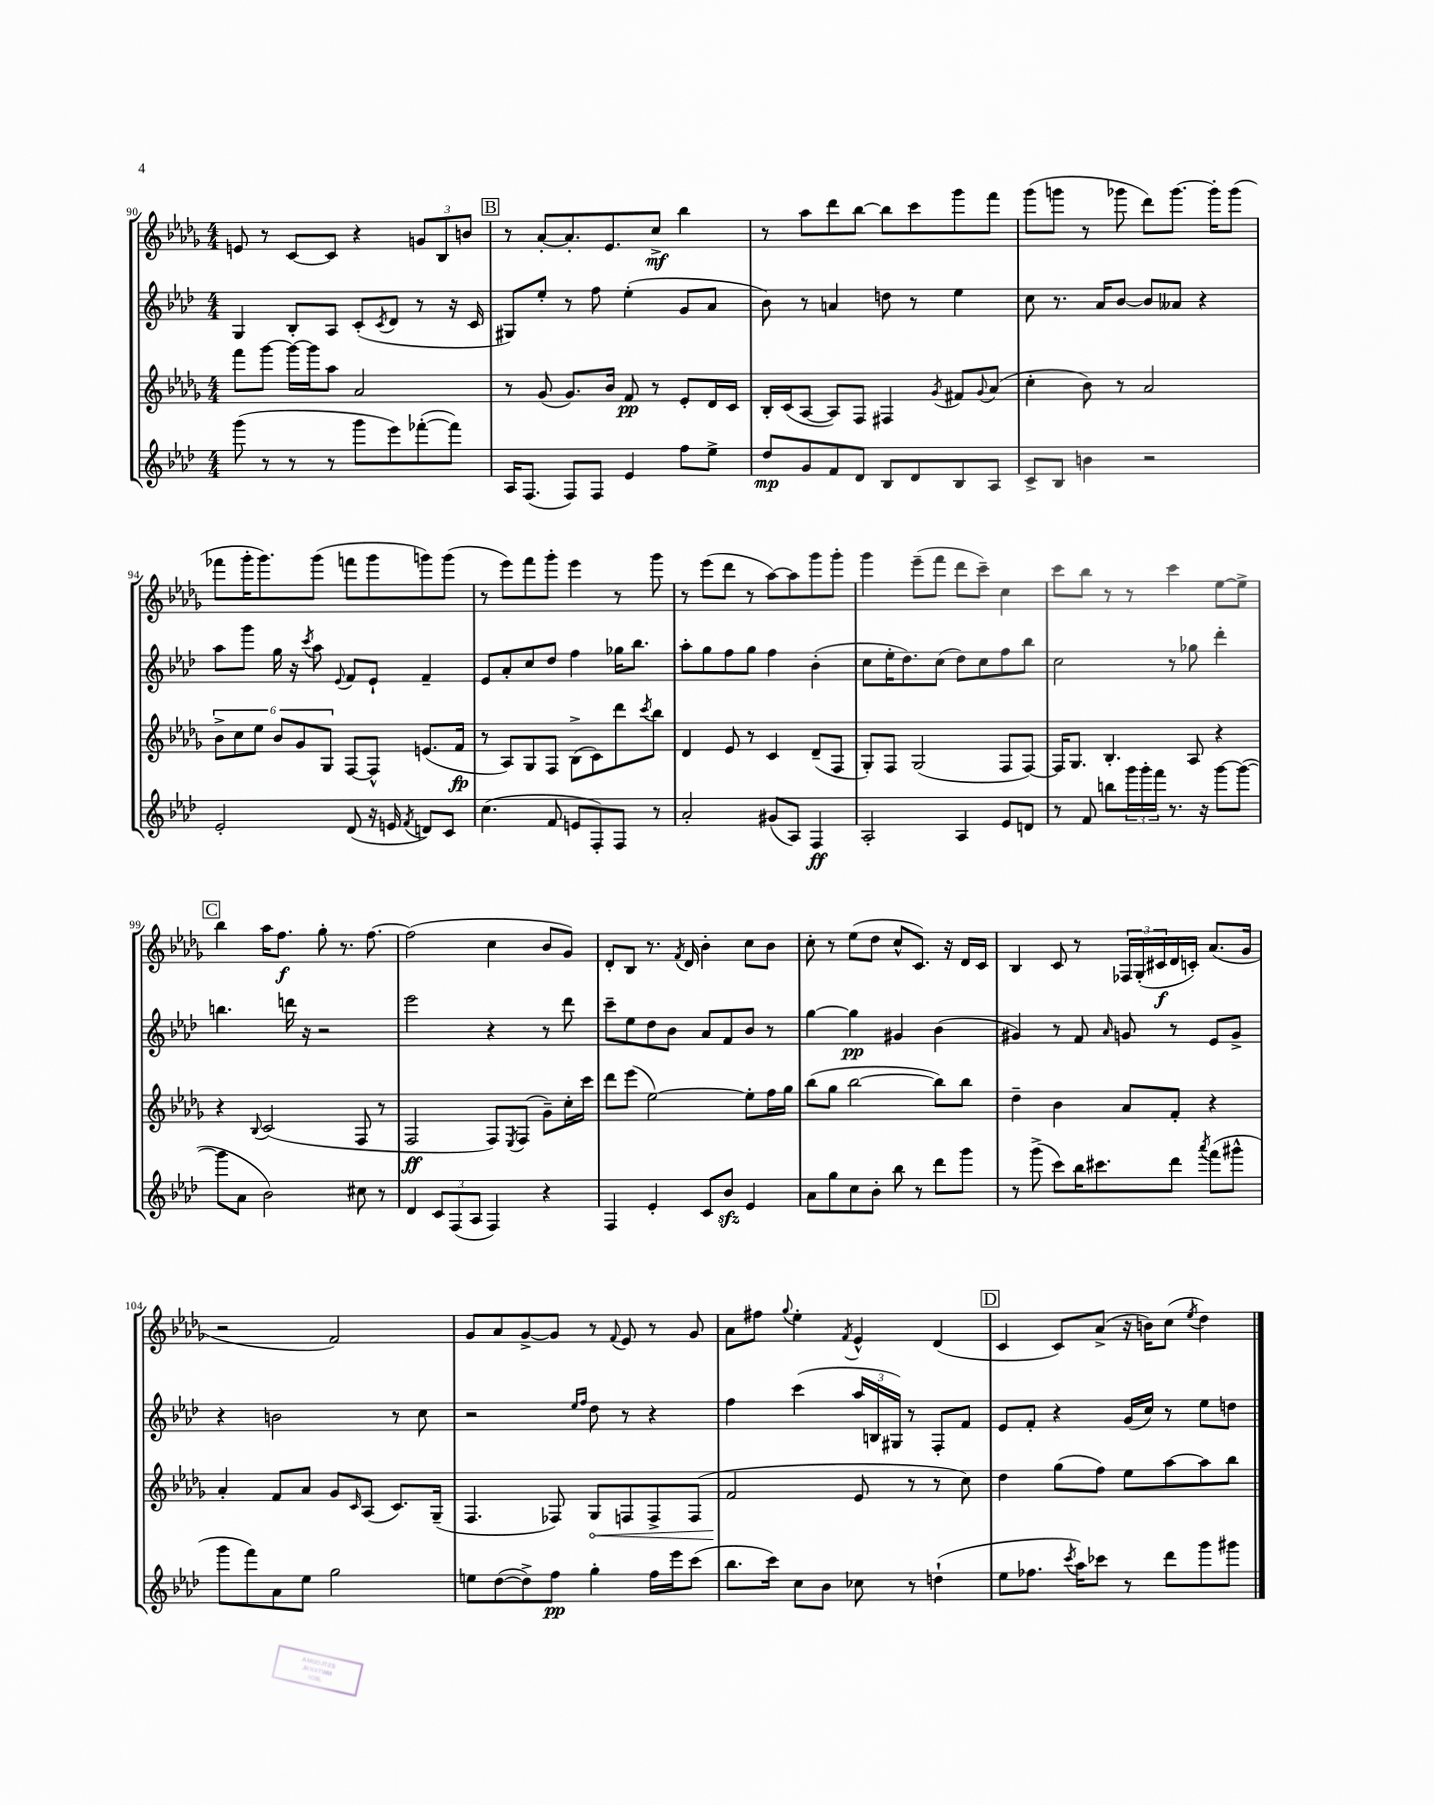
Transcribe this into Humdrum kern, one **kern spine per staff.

**kern	**dynam	**kern	**dynam	**kern	**dynam	**kern	**dynam
*part4	*part4	*part3	*part3	*part2	*part2	*part1	*part1
*staff4	*staff4	*staff3	*staff3	*staff2	*staff2	*staff1	*staff1
*clefG2	*	*clefG2	*	*clefG2	*	*clefG2	*
*k[b-e-a-d-]	*	*k[b-e-a-d-g-]	*	*k[b-e-a-d-]	*	*k[b-e-a-d-g-]	*
*M4/4	*	*M4/4	*	*M4/4	*	*M4/4	*
=90	=90	=90	=90	=90	=90	=90	=90
(8ggg\	.	8fff\L	.	4G/	.	8en/	.
8r	.	[8ggg-\J	.	.	.	8r	.
8r	.	16ggg-\LL_	.	8B-'/L	.	[8c/L	.
.	.	16ggg-\J]	.	.	.	.	.
8r	.	8aa-\J	.	8A-/J	.	8c/J]	.
8ggg\L	.	2a-/	.	(8c'/L	.	4r	.
.	.	.	.	8qc/	.	.	.
8eee-\)	.	.	.	8d-/J	.	.	.
([8fff-X'\	.	.	.	8r	.	12gn/L	.
.	.	.	.	.	.	12B-/	.
8fff-\J])	.	.	.	16r	.	.	.
.	.	.	.	.	.	12bn/J	.
.	.	.	.	16c/	.	.	.
!!LO:REH:place=s1:t=B
=91	=91	=91	=91	=91	=91	=91	=91
16A-/KL	.	8r	.	8G#X/L)	.	8r	.
(8.F/J	.	.	.	.	.	.	.
.	.	(8g-/	.	8ee-'/J	.	[8a-'/L	.
8F/L)	.	8.g-/L)	.	8r	.	8.a-'/]	.
8F/J	.	.	.	8ff\	.	.	.
.	.	16b-/Jk	.	.	.	8.e-/	.
4e-/	.	8f/	pp	(4ee-'\	.	.	.
.	.	8r	.	.	.	8cc^/J	mf
8ff\L	.	8e-'/L	.	8g/L	.	4bb-\	.
8ee-^\J	.	16d-/L	.	8a-/J	.	.	.
.	.	16c/JJ	.	.	.	.	.
=92	=92	=92	=92	=92	=92	=92	=92
8dd-/L	mp	16B-'/LL	.	8b-\)	.	8r	.
.	.	(16c/J	.	.	.	.	.
8g/	.	[8A-/J	.	8r	.	8aa-\L	.
8f/	.	8A-/L])	.	4an/	.	8ddd-\	.
8d-/J	.	8F/J	.	.	.	[8bb-\J	.
8B-/L	.	4F#X/	.	8ddn\	.	8bb-\L]	.
8d-/	.	.	.	8r	.	8ccc\	.
.	.	8qg-/	.	.	.	.	.
8B-/	.	8f#X/L	.	4ee-\	.	8ggg-\	.
.	.	8qqg-/	.	.	.	.	.
8A-/J	.	(8a-/J	.	.	.	8fff\J	.
=93	=93	=93	=93	=93	=93	=93	=93
8c^/L	.	4cc'\	.	8cc\	.	(8ggg-\L	.
8B-/J	.	.	.	8.r	.	8gggn\J	.
4bn\	.	8b-\)	.	.	.	8r	.
.	.	.	.	16a-/KL	.	.	.
.	.	8r	.	[8b-/J	.	8ggg-X\	.
2r	.	2a-/	.	8b-/L]	.	8ddd-\L)	.
.	.	.	.	8a--X/J	.	[8.ggg-\J	.
.	.	.	.	4r	.	.	.
.	.	.	.	.	.	16ggg-'\KL]	.
.	.	.	.	.	.	(8ggg-\J	.
!!LO:LB:g=z
=94	=94	=94	=94	=94	=94	=94	=94
2e-'/	.	12b-^\L	.	8aa-\L	.	8fff-X\L	.
.	.	12cc\	.	.	.	.	.
.	.	.	.	8ggg\J	.	16ggg-'\K	.
.	.	12ee-\J	.	.	.	.	.
.	.	.	.	.	.	8.ggg-\)	.
.	.	12b-/L	.	16gg\	.	.	.
.	.	.	.	16r	.	.	.
.	.	12g-/	.	.	.	.	.
.	.	.	.	8qccc/	.	.	.
.	.	.	.	8aa-\	.	(8ggg-\J	.
.	.	12G-/J	.	.	.	.	.
.	.	.	.	8qqe-/	.	.	.
(8d-/	.	[8F/L	.	8f/L	.	8fffn\L	.
16r	.	8F^^/J]	.	8e-`/J	.	8ggg-\	.
16en/	.	.	.	.	.	.	.
8qf/	.	.	.	.	.	.	.
8dn/L)	.	(8.en/L	.	4f~/	.	8gggn\)	.
8c/J	.	.	.	.	.	(8ggg\J	.
.	.	16f/Jk	fp	.	.	.	.
=95	=95	=95	=95	=95	=95	=95	=95
(4.cc\	.	8r	.	8e-/L	.	8r	.
.	.	8A-/L)	.	8a-'/	.	8eee-\L)	.
.	.	8G-/	.	8cc/	.	8fff\	.
8f/	.	8F/J	.	8dd-/J	.	8ggg-'\J	.
8en/L	.	(8B-^\L	.	4ff\	.	4eee-\	.
8F'/)	.	8c\)	.	.	.	.	.
8F/J	.	8ddd-\	.	16gg-X\KL	.	8r	.
.	.	.	.	8.bb-\J	.	.	.
.	.	8qccc/	.	.	.	.	.
8r	.	8bb-\J	.	.	.	8ggg-\	.
=96	=96	=96	=96	=96	=96	=96	=96
2a-'/	.	4d-/	.	8aa-'\L	.	8r	.
.	.	.	.	8gg\	.	(8eee-\L	.
.	.	8e-/	.	8ff\	.	8ddd-\J	.
.	.	8r	.	8gg\J	.	8r	.
(8g#X/L	.	4c/	.	4ff\	.	[8aa-\L)	.
8A-/J)	.	.	.	.	.	8aa-\]	.
4F/	ff	(8d-~/L	.	(4b-'\	.	8ggg-\	.
.	.	8F/J	.	.	.	8ggg-'\J	.
=97	=97	=97	=97	=97	=97	=97	=97
2A-'/	.	8G-'/L)	.	8cc\L	.	4ggg-\	.
.	.	8F/J	.	16ee-'\K	.	.	.
.	.	.	.	8.dd-\)	.	.	.
.	.	(2G-/	.	.	.	(8eee-~\L	.
.	.	.	.	(8cc\J	.	8fff\J	.
4A-/	.	.	.	8dd-\L)	.	8ddd-\L	.
.	.	.	.	8cc\	.	8ccc~\J)	.
8e-/L	.	8F/L	.	8ff\	.	4cc\	.
8dn/J	.	[8F/J)	.	8bb-\J	.	.	.
=98	=98	=98	=98	=98	=98	=98	=98
8r	.	16F/KL]	.	2cc\	.	8ccc\L	.
.	.	8.G-/J	.	.	.	.	.
8f/	.	.	.	.	.	8bb-\J	.
8bbn\L	.	4.B-'/	.	.	.	8r	.
24ggg\L	.	.	.	.	.	8r	.
24ggg'\	.	.	.	.	.	.	.
24fff\JJ	.	.	.	.	.	.	.
8.r	.	.	.	8r	.	4ccc\	.
.	.	8A-/	.	8gg-X\	.	.	.
16r	.	.	.	.	.	.	.
[8ggg\L	.	4r	.	4ddd-'\	.	[8ee-\L	.
(8ggg\J_	.	.	.	.	.	8ee-^\J]	.
!!LO:LB:g=z
!!LO:REH:place=s1:t=C
=99	=99	=99	=99	=99	=99	=99	=99
8ggg\L]	.	4r	.	4.bbn\	.	4bb-\	.
8a-\J	.	.	.	.	.	.	.
.	.	8qqB-/	.	.	.	.	.
2b-\)	.	(2c/	.	.	.	16aa-\KL	.
.	.	.	.	.	.	8.ff\J	f
.	.	.	.	16dddn\	.	.	.
.	.	.	.	16r	.	.	.
.	.	.	.	2r	.	8gg-'\	.
.	.	.	.	.	.	8.r	.
8cc#X\	.	8F/	.	.	.	.	.
.	.	.	.	.	.	[8.ff\	.
8r	.	8r	.	.	.	.	.
=100	=100	=100	=100	=100	=100	=100	=100
4d-/	.	2F/	ff	2eee-\	.	(2ff\]	.
12c/L	.	.	.	.	.	.	.
(12F/	.	.	.	.	.	.	.
12A-/J	.	.	.	.	.	.	.
4F/)	.	8F/L)	.	4r	.	4cc\	.
.	.	8qE-/	.	.	.	.	.
.	.	(8F/J	.	.	.	.	.
4r	.	8g-~\L)	.	8r	.	8b-/L	.
.	.	16cc'\L	.	8ddd-\	.	8g-/J)	.
.	.	16ccc\JJ	.	.	.	.	.
=101	=101	=101	=101	=101	=101	=101	=101
4F/	.	8ddd-\L	.	8ccc~\L	.	8d-'/L	.
.	.	(8eee-\J	.	8ee-\	.	8B-/J	.
4e-'/	.	[2ee-\)	.	8dd-\	.	8.r	.
.	.	.	.	8b-\J	.	.	.
.	.	.	.	.	.	8qf/	.
.	.	.	.	.	.	16d-/	.
8c/L	.	.	.	8a-/L	.	4b-'\	.
8b-zz/J	.	.	.	8f/	.	.	.
4e-/	.	8ee-'\L]	.	8b-/J	.	8cc\L	.
.	.	16ff\L	.	8r	.	8b-\J	.
.	.	16gg-\JJ	.	.	.	.	.
=102	=102	=102	=102	=102	=102	=102	=102
8a-\L	.	(8bb-\L	.	[4gg\	.	8cc'\	.
8gg\	.	8gg-\J	.	.	.	8r	.
8cc\	.	[2bb-\	.	4gg\]	pp	(8ee-\L	.
8b-'\J	.	.	.	.	.	8dd-\J	.
8bb-\	.	.	.	4g#X/	.	8cc^^/L	.
8r	.	.	.	.	.	8.c/J)	.
8ddd-\L	.	8bb-\L])	.	(4b-\	.	.	.
.	.	.	.	.	.	16r	.
8ggg\J	.	8bb-\J	.	.	.	16d-/LL	.
.	.	.	.	.	.	16c/JJ	.
=103	=103	=103	=103	=103	=103	=103	=103
8r	.	4dd-~\	.	4g#X/)	.	4B-/	.
(8ggg^\	.	.	.	.	.	.	.
8ccc\L)	.	4b-\	.	8r	.	8c/	.
16bb-\K	.	.	.	8f/	.	8r	.
8.ccc#X\	.	.	.	.	.	.	.
.	.	.	.	16qqa-/	.	.	.
.	.	8a-/L	.	8gn/	.	24F-X/LL	.
.	.	.	.	.	.	(24G-'/	.
.	.	.	.	.	.	24c#X/	f
8ddd-\J	.	8f'/J	.	8r	.	16d-/	.
.	.	.	.	.	.	16cn'/JJ)	.
8qaaa-/	.	.	.	.	.	.	.
(8fff\L	.	4r	.	8e-/L	.	(8.a-/L	.
8ggg#X^^\J	.	.	.	8g^/J	.	.	.
.	.	.	.	.	.	16g-/Jk	.
!!LO:LB:g=z
=104	=104	=104	=104	=104	=104	=104	=104
8ggg\L	.	4a-'/	.	4r	.	2r	.
8fff\)	.	.	.	.	.	.	.
8a-\	.	8f/L	.	2bn\	.	.	.
8ee-\J	.	8a-/J	.	.	.	.	.
2gg\	.	8g-/L	.	.	.	2f/)	.
.	.	16qqc/	.	.	.	.	.
.	.	(8A-/J	.	.	.	.	.
.	.	8.c/L)	.	8r	.	.	.
.	.	.	.	8cc\	.	.	.
.	.	(16G-~/Jk	.	.	.	.	.
=105	=105	=105	=105	=105	=105	=105	=105
8een\L	.	4.F/	.	2r	.	8g-/L	.
([8dd-\	.	.	.	.	.	8a-/	.
8dd-^\])	.	.	.	.	.	[8g-^/	.
8ff\J	pp	8F-X/)	.	.	.	8g-/J]	.
.	.	.	.	16qqee-/LL	.	.	.
.	.	.	.	16qqff/JJ	.	.	.
!	!	!	!LO:HP:b	!	!	!	!
4gg'\	.	8G-/L	<	8dd-\	.	8r	.
.	.	.	.	.	.	8qqf/	.
.	.	8Fn/	.	8r	.	8e-/	.
16ff\LL	.	8F^/	.	4r	.	8r	.
16eee-\J	.	.	.	.	.	.	.
(8ccc\J	.	(8F/J	.	.	.	8g-/	.
=106	=106	=106	=106	=106	=106	=106	=106
8.bb-\L	.	2f/	.	4ff\	.	8a-\L	.
.	.	.	.	.	.	8ff#X\J	.
16ccc\Jk)	.	.	.	.	.	.	.
.	.	.	.	.	.	8qqgg-/	.
8cc\L	.	.	.	(4ccc\	.	4ee-'\	.
8b-\J	.	.	.	.	.	.	.
.	.	.	.	.	.	8qf/	.
8cc-X\	.	8e-/	[	24aa-/LL	.	4e-^^/	.
.	.	.	.	24Bn/	.	.	.
.	.	.	.	24G#X/JJ)	.	.	.
8r	.	8r	.	8r	.	.	.
(4ddn`\	.	8r	.	8F'/L	.	(4d-/	.
.	.	8cc\)	.	8f/J	.	.	.
!!LO:REH:place=s1:t=D
=107	=107	=107	=107	=107	=107	=107	=107
8ee-\L	.	4dd-\	.	8e-/L	.	4c/	.
8.ff-X\J	.	.	.	8f'/J	.	.	.
.	.	(8gg-\L	.	4r	.	8c/L)	.
8qccc/	.	.	.	.	.	.	.
16aa-\KL)	.	.	.	.	.	.	.
8ccc-X\J	.	8ff\J)	.	.	.	(8a-^/J	.
8r	.	8ee-\L	.	(16g/LL	.	16r	.
.	.	.	.	16cc/JJ)	.	16bn\KL)	.
8ddd-\L	.	[8aa-\	.	8r	.	(8cc\J	.
.	.	.	.	.	.	8qee-/	.
8ggg\	.	8aa-\]	.	8ee-\L	.	4dd-\)	.
8ggg#X\J	.	8bb-\J	.	8ddn\J	.	.	.
==	==	==	==	==	==	==	==
*-	*-	*-	*-	*-	*-	*-	*-
